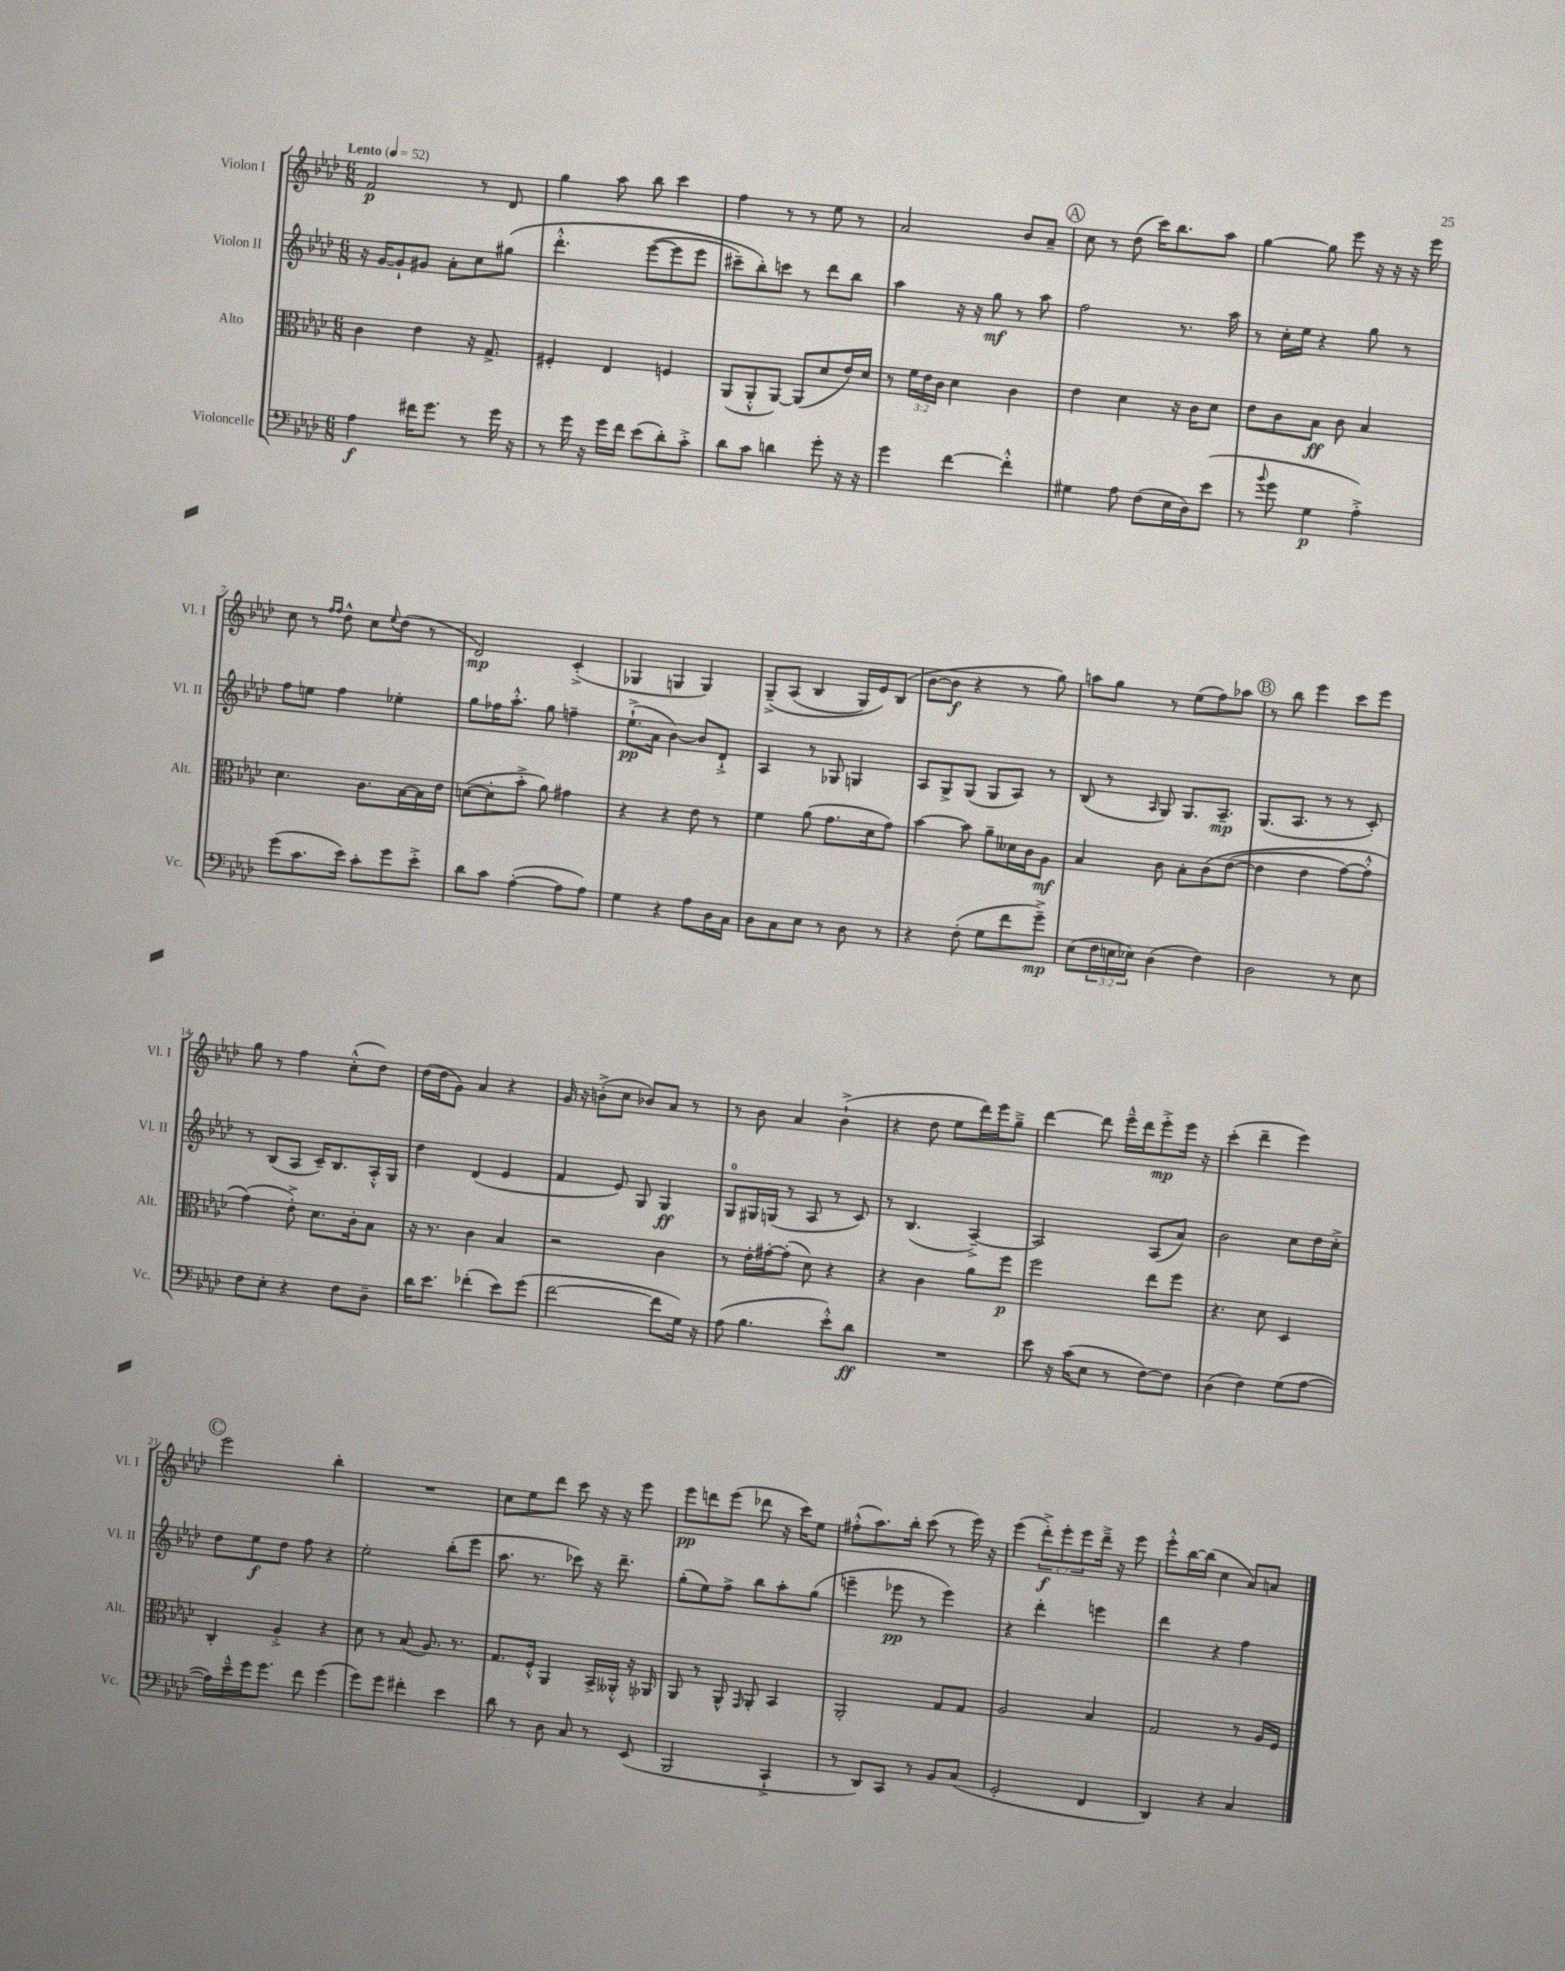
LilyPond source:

<<
\new StaffGroup <<
\new Staff = "s0" \with { instrumentName = "Violon I" shortInstrumentName = "Vl. I" } {
    \clef treble \key aes \major \numericTimeSignature \time 6/8 \override Staff.TupletNumber.text = #tuplet-number::calc-fraction-text \tempo "Lento" 4 = 52
    f'2\p r8 des'8 |
    g''4 aes''8 bes''8 c'''4 |
    f''4 r8 r8 ees''8 r8 |
    aes'2 bes'8 aes'8-- |
    \mark \markup { \circle "A" } c''8 r8 des''8( c'''16) bes''8. aes''8 |
    g''4~ g''8 ees'''8 r16 r16 r16 ees'''16 |
    c''8 r8 \grace { f''16 f''16 } des''8-^ c''8 \appoggiatura { ees''8 } des''8( r8 |
    des'2\mp) c'4-.->( |
    ges4 g4 g4) |
    g8--->\( aes8( bes4 g16) ees'16\) bes8( |
    bes'8~ bes'8\f r4 r8 g''8) |
    a''8 g''8 r8 ees''8( f''8) aes''8 |
    \mark \markup { \circle "B" } r8 bes''8 ees'''4 c'''8 ees'''8 |
    g''8 r8 f''4 c''8-.-^( des''8) |
    des''16( des''16 g'8) aes'4 r4 |
    g'16 r16 b'8-.->( c''8 bes'8) aes'8 r8 |
    r8 bes'8 aes'4 bes'4-!->( |
    r4 des''8 ees''8 des'''16) ees'''16 g''8---> |
    des'''4~ des'''8 ees'''16---^ des'''16 ees'''8-.->\mp ees'''16 r16 |
    c'''4-.( des'''4-- ees'''4) |
    \mark \markup { \circle "C" } ees'''2 bes''4-. |
    R2. |
    c''8 ees''8 des'''8 c'''8 r16 r16 ees'''8 |
    ees'''8\pp d'''8 ees'''8( des'''8 r16 c'''16) ees''8 |
    fis''8-.-^( aes''8.) bes''16-. c'''8( r8 ees'''16) r16 |
    ees'''4( \tuplet 3/2 { des'''8-.->\f) ees'''8-. ees'''8 } des'''16---> r16 ees'''8 |
    ees'''8-.-^ bes''16~ bes''16( c''4 aes'8) a'8 \bar "|." |
}
\new Staff = "s1" \with { instrumentName = "Violon II" shortInstrumentName = "Vl. II" } {
    \clef treble \key aes \major \numericTimeSignature \time 6/8
    r16 g'16~ g'8-! gis'8 aes'8-. c''8 gis''8\( |
    des'''4.-.-^ ees'''8~( ees'''8 ees'''8 |
    cis'''8--) bes''8-.\) c'''8 r8 des'''8 bes''8 |
    aes''4 r16 r16 g''8\mf r8 aes''8 |
    \mark \markup { \circle "A" } f''2 r8. aes''16 |
    r8 c''16-. ees''16 r4 g''8 r8 |
    f''8 e''8 f''4 ees''4-. |
    g''8 fes''16 aes''8.-.-^ g''8 f''4-- |
    ees''8.-!->\pp( aes'16 bes'4~) bes'8 des'8-!-> |
    aes4 r8 ges8 g4 |
    aes8 g8-> g8( g8 aes8) r8 |
    bes8( r8 \grace { aes16 } g8) g8. aes8.--\mp |
    \mark \markup { \circle "B" } g8.( aes8. r8 r8 c'8-.) |
    r8 bes8( aes8 c'16--) bes8. aes16-.-^ g16 |
    des''4 des'4( ees'4 |
    f'4 ees'8) g8 g4\ff |
    g8-0 gis16 g16( r8 aes8 r8 c'8) |
    r8 bes4.( aes4~--->) |
    aes2 aes8( aes'8) |
    bes'2 c''8 des''16 c''16-.-> |
    \mark \markup { \circle "C" } des''8 ees''8\f des''8 f''8 r4 |
    ees''2-. bes''8-.( ees'''8 |
    aes''8. r8. ces'''8) r16 des'''8.-- |
    g''8-.( ees''8) f''8-> bes''8 aes''8-. g''8( |
    e'''4-- ees'''8\pp r8 ees'''4) |
    r4 des'''4-. e'''4 |
    des'''4 r4 f''4 \bar "|." |
}
\new Staff = "s2" \with { instrumentName = "Alto" shortInstrumentName = "Alt." } {
    \clef alto \key aes \major \numericTimeSignature \time 6/8 \override Staff.TupletNumber.text = #tuplet-number::calc-fraction-text
    c'4 ees'4 r16 g8.-> |
    fis4-. ees4 f4 |
    aes,8( aes,8-.-^ aes,8~) aes,8( des'8 ees'16) des'16 |
    r8 \tuplet 3/2 { f'16 ees'16 c'16 } des'4 c'4 |
    \mark \markup { \circle "A" } ees'4 des'4 r16 c'16 des'8 |
    ees'8 c'8 bes8\ff c'8 bes4 |
    des'4. c'8. bes16~ bes16 ees'16 |
    d'8~( d'8-. bes'8-.-> aes'8) gis'4 |
    r4 r4 ees'8 r8 |
    f'4 aes'8( g'8. des'16 g'8) |
    bes'4~ bes'8 aes'8-- deses'16 c'16 aes8\mf |
    bes4 c'8 bes8-. c'8\( ees'8~( |
    \mark \markup { \circle "B" } ees'4 ees'4 g'8~) g'8-.-^ |
    g'4(\) ees'8-.->) des'8. c'16-. bes8 |
    r16 r8. c'4 bes4 |
    r2 c'4 |
    r8 ees'16-. gis'16~-. gis'8-.( des'8) r4 |
    r4 c'4 aes'8 f''8\p |
    f''2 ees''8 f''8 |
    r4. des'8 des4 |
    \mark \markup { \circle "C" } c4-. aes4-.-> r4 |
    des'8 r8 bes8( aes8.) r8. |
    g8. f16-.-^ aes,4 bes,16-> aeses,16-.-^ r16 aes,16 |
    aes,8 r8 aes,8-^ \grace { g,16 } aes,8-. bes,4 |
    aes,2-. g8 g8 |
    aes2 bes4 |
    g2 r8 aes16 f16 \bar "|." |
}
\new Staff = "s3" \with { instrumentName = "Violoncelle" shortInstrumentName = "Vc." } {
    \clef bass \key aes \major \numericTimeSignature \time 6/8 \override Staff.TupletNumber.text = #tuplet-number::calc-fraction-text
    aes4\f fis'16 g'8. r8 g'16 r16 |
    r8 g'16 r16 g'16 f'16 ees'8( des'8-.) c'8-.-> |
    des'8 c'8 d'4 g'8-. r16 r16 |
    g'4 f'4~ f'4-.-^ |
    \mark \markup { \circle "A" } gis4 aes8 f8( ees16 des16) ees'8( |
    r8 \appoggiatura { bes'8 } g'8 g4\p aes4-.->) |
    g'8( c'8. ees'16) c'8-. g'8 ees'8-.-> |
    des'8 c'8 aes4~-.( aes8 aes8) |
    g4 r4 aes8 des16 c16 |
    des8 c8 ees8 r8 des8 r8 |
    r4 f8-.( g8 f'8 g'8--->\mp) |
    ees8( \tuplet 3/2 { f16 e16 ees16) } des4( f4) |
    \mark \markup { \circle "B" } des2 r8 ees8 |
    f8 ees8-. r4 f8 des8-- |
    des'16 ees'8. fes'4-.( ees'8) g'8( |
    f'2~ f'8 g16) r16 |
    aes8( bes4. ees'8-.-^) des'8\ff |
    R2. |
    ees'8 r16 c'16( ees8 r8 f8~) f8 |
    des4( f4) g8( aes8~ |
    \mark \markup { \circle "C" } aes16) ees'16---^ g'16 g'8. f'8 g'4( |
    g'8) g'8 fis'4-. ees'4 |
    des'8 r8 des8 c8 r8 ees,8( |
    bes,,2 c,4-!-> |
    r8 des,8) c,8 r8 bes,8 c8( |
    g,2-. f,4 |
    des,4) r4 c4 \bar "|." |
}
>>
>>
